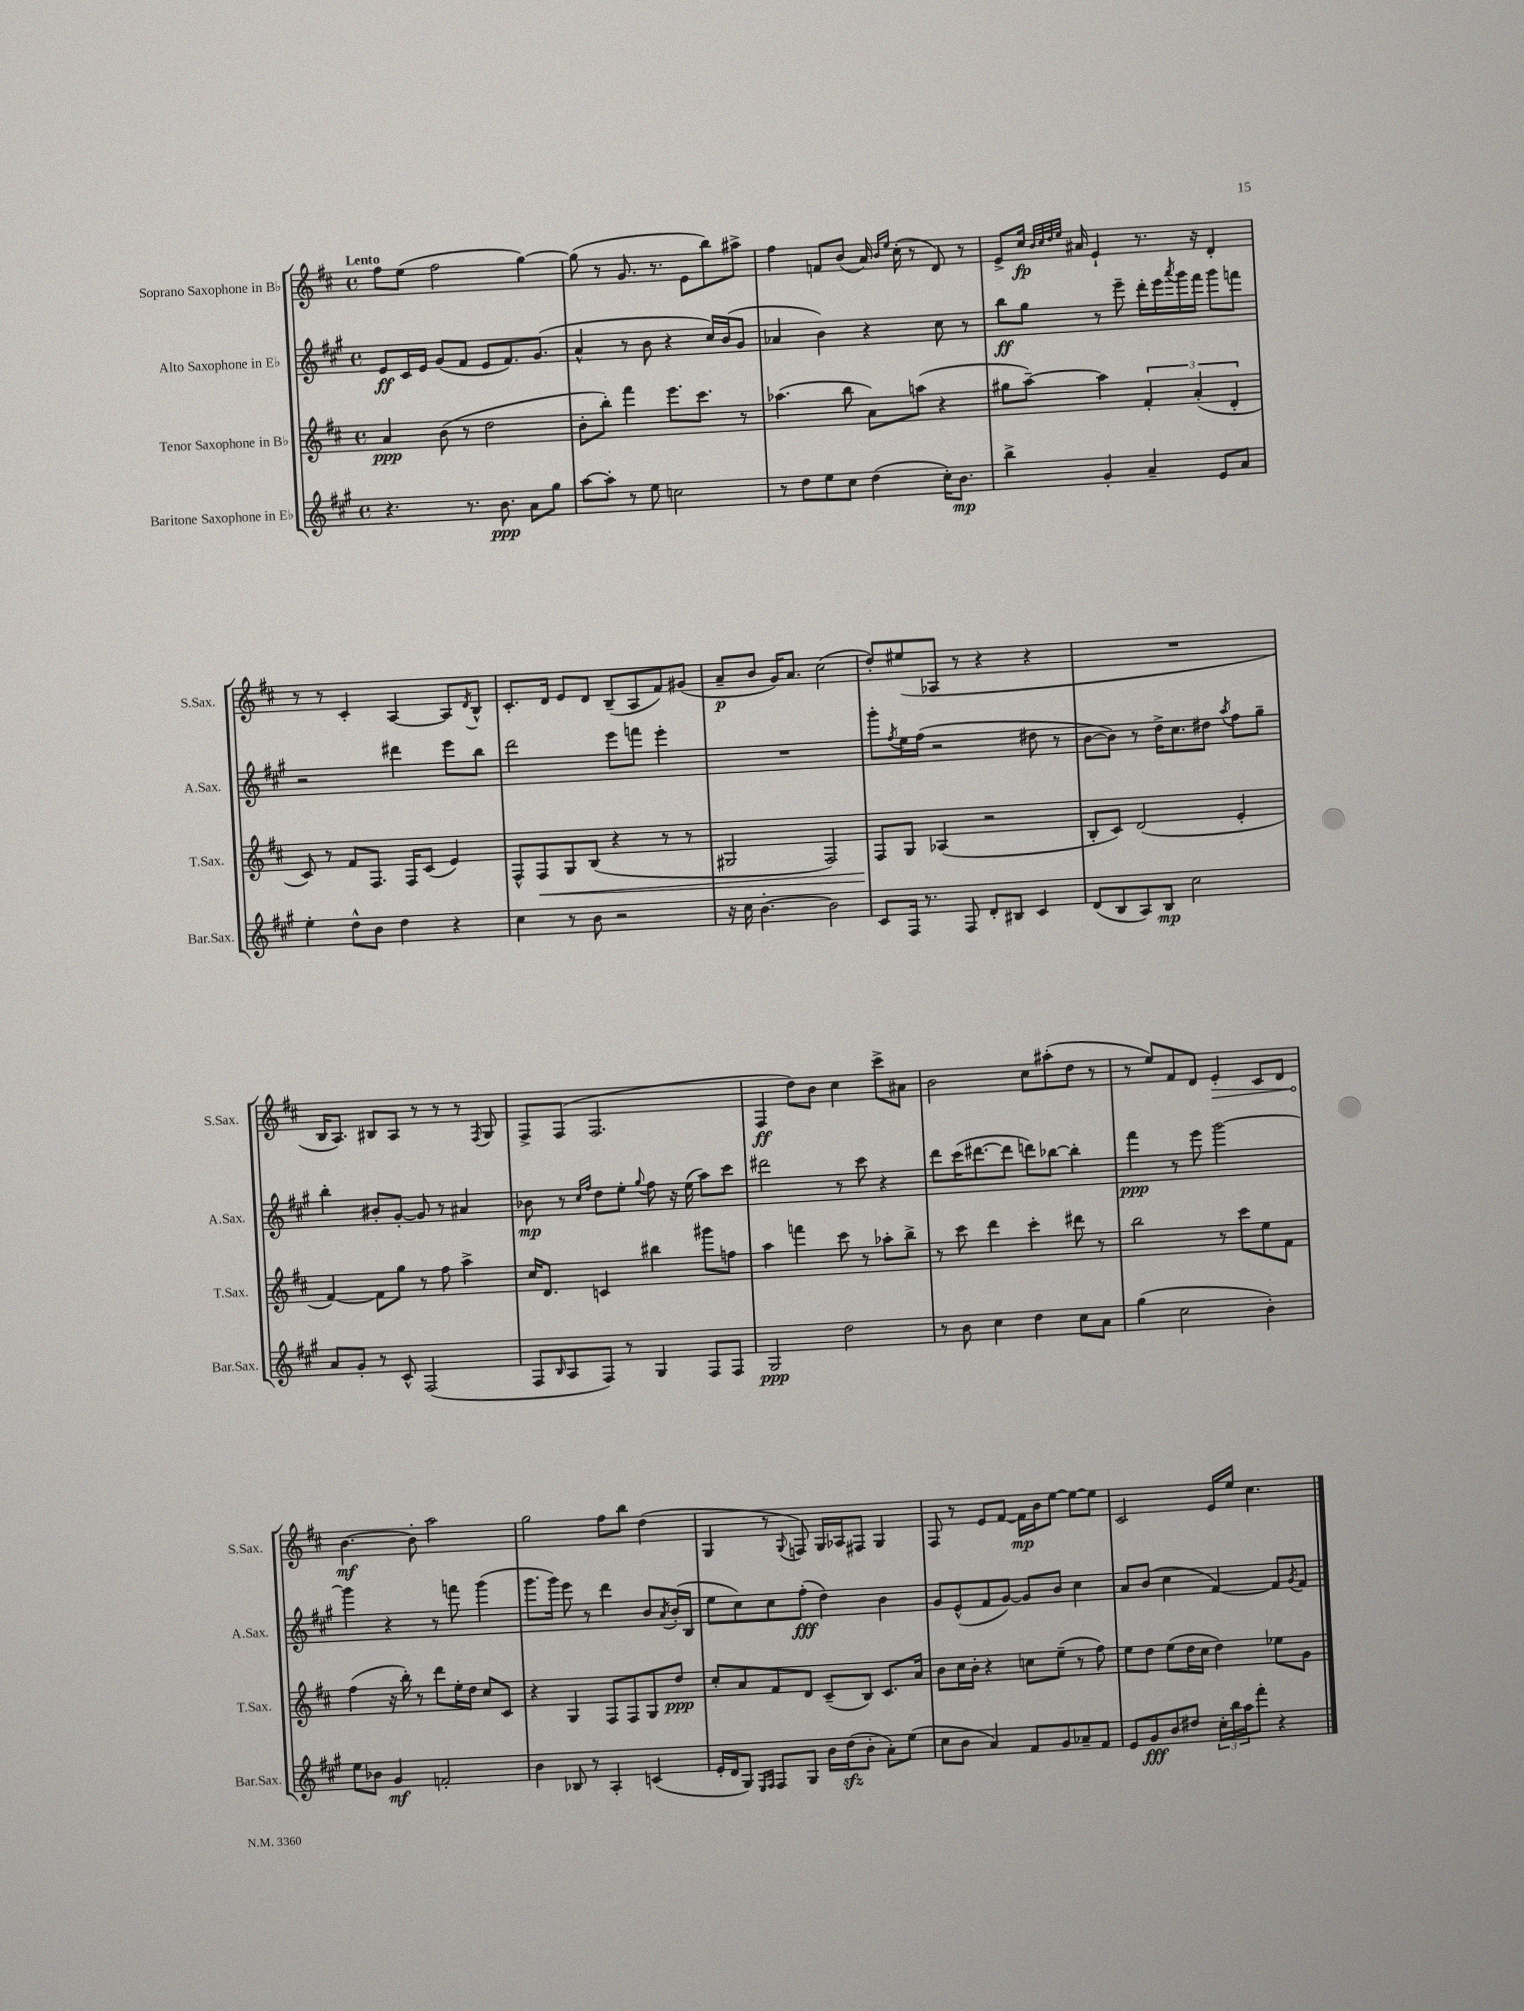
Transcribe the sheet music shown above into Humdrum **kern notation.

**kern	**dynam	**kern	**dynam	**kern	**dynam	**kern	**dynam
*part4	*part4	*part3	*part3	*part2	*part2	*part1	*part1
*staff4	*staff4	*staff3	*staff3	*staff2	*staff2	*staff1	*staff1
*I"Baritone Saxophone in E♭	*	*I"Tenor Saxophone in B♭	*	*I"Alto Saxophone in E♭	*	*I"Soprano Saxophone in B♭	*
*I'Bar.Sax.	*	*I'T.Sax.	*	*I'A.Sax.	*	*I'S.Sax.	*
*clefG2	*	*clefG2	*	*clefG2	*	*clefG2	*
*k[f#c#g#]	*	*k[f#c#]	*	*k[f#c#g#]	*	*k[f#c#]	*
*M4/4	*	*M4/4	*	*M4/4	*	*M4/4	*
*met(c)	*	*met(c)	*	*met(c)	*	*met(c)	*
=1	=1	=1	=1	=1	=1	=1	=1
!	!	!	!	!	!	!LO:TX:a:B:t=Lento	!
4.r	.	4a/	ppp	8e/L	ff	8ff#\L	.
.	.	.	.	16c#/L	.	(8ee\J	.
.	.	.	.	16e/JJ	.	.	.
.	.	(8b\	.	(8g#/L	.	2ff#\	.
8.r	.	8r	.	8f#/J	.	.	.
.	.	2dd\	.	8e/L	.	.	.
8.b\	ppp	.	.	.	.	.	.
.	.	.	.	8.f#/)	.	.	.
8a\L	.	.	.	.	.	[4gg\)	.
.	.	.	.	(8.g#/J	.	.	.
8gg#\J	.	.	.	.	.	.	.
=2	=2	=2	=2	=2	=2	=2	=2
[8aa\L	.	8b'\L	.	4a^^/	.	(8gg\]	.
8aa'\J]	.	8bb'\J)	.	.	.	8r	.
8r	.	4fff#\	.	8r	.	8.g/	.
8ee\	.	.	.	8b\	.	.	.
.	.	.	.	.	.	8.r	.
2ccn\	.	8.eee\L	.	4r	.	.	.
.	.	.	.	.	.	8e\L	.
.	.	8.ccc#\J	.	.	.	.	.
.	.	.	.	16cc#/LL)	.	8bb\)	.
.	.	.	.	(16b/J	.	.	.
.	.	8r	.	8g#/J	.	8aa#X^\J	.
=3	=3	=3	=3	=3	=3	=3	=3
8r	.	(4.aa-X\	.	4a-X/	.	4ff#\	.
8dd\L	.	.	.	.	.	.	.
8ee\	.	.	.	4b\)	.	8fn/L	.
8cc#\J	.	8bb\	.	.	.	(8b/J	.
(4dd\	.	8a\L)	.	4r	.	16a/)	.
.	.	.	.	.	.	16qqb/LL	.
.	.	.	.	.	.	16qqee/JJ	.
.	.	.	.	.	.	(16cc#'\	.
.	.	(8aan\J	.	.	.	8r	.
16cc#'\KL)	.	4r	.	8cc#\	.	8d/)	.
8.b\J	mp	.	.	.	.	.	.
.	.	.	.	8r	.	8r	.
=4	=4	=4	=4	=4	=4	=4	=4
4bb^\	.	8gg#X\L	.	8bb\L	ff	8e^/L	.
.	.	[8aa~\J)	.	8gg#\J	.	16cc#/Jk	fp
.	.	.	.	.	.	32qqb/LLL	.
.	.	.	.	.	.	32qqcc#/	.
.	.	.	.	.	.	32qqdd/	.
.	.	.	.	.	.	32qqee/JJJ	.
.	.	.	.	.	.	16a#X/	.
4g#'/	.	4aa\]	.	8r	.	4e`/	.
.	.	.	.	8eee~\	.	.	.
4a~/	.	6f#'/	.	16ddd'\LL	.	8.r	.
.	.	.	.	16eee\	.	.	.
.	.	.	.	8qaaa/	.	.	.
.	.	.	.	16ggg#\	.	.	.
.	.	(6a'/	.	.	.	.	.
.	.	.	.	16fff#\JJ	.	16r	.
8e/L	.	.	.	8ggg#\L	.	4d'/	.
.	.	6d'/	.	.	.	.	.
8a/J	.	.	.	8fffn\J	.	.	.
!!LO:LB:g=z
=5	=5	=5	=5	=5	=5	=5	=5
4ee'\	.	8c#/)	.	2r	.	8r	.
.	.	8r	.	.	.	8r	.
8dd^^\L	.	8f#/L	.	.	.	4c#'/	.
8b\J	.	8.F#/J	.	.	.	.	.
4dd\	.	.	.	4ddd#X\	.	[4A/	.
.	.	16F#/KL	.	.	.	.	.
.	.	(8c#/J	.	.	.	.	.
4r	.	4e/)	.	8eee\L	.	8A/L]	.
.	.	.	.	.	.	8qd/	.
.	.	.	.	8bb\J	.	8B^^/J	.
=6	=6	=6	=6	=6	=6	=6	=6
4cc#\	.	8F#^^/L	.	2ddd\	.	8.c#'/L	.
!	!	!	!LO:HP:b	!	!	!	!
.	.	8F#/	<	.	.	.	.
.	.	.	.	.	.	16d/Jk	.
8r	.	8G/	.	.	.	8e/L	.
8b\	.	(8B/J	.	.	.	8d/J	.
2r	.	4r	.	8eee\L	.	(8B~/L	.
.	.	.	.	8fffn\J	.	8A/	.
.	.	8r	.	4eee'\	.	8f#/)	.
.	.	8r	.	.	.	(8g#X/J	.
=7	=7	=7	=7	=7	=7	=7	=7
16r	.	2G#X/	.	1r	.	8a~/L	p
16cc#\	.	.	.	.	.	.	.
[4.b'\	.	.	.	.	.	8b/J	.
.	.	.	.	.	.	16g/KL)	.
.	.	.	.	.	.	8.a/J	.
2b\]	.	2F#/)	.	.	.	(2cc#\	.
=8	=8	=8	=8	=8	=8	=8	=8
8c#/L	.	8F#/L	.	8ggg#'\L	.	8dd'/L)	.
.	.	.	.	8qff#/	.	.	.
16F#/Jk	.	8G/J	[	16ee\L	.	(8ee#X/	.
8.r	.	.	.	(16ff#\JJ	.	.	.
.	.	(4A-X/	.	2r	.	8A-X/J	.
8F#/	.	.	.	.	.	8r	.
8d'/L	.	2r	.	.	.	4r	.
8B#X/J	.	.	.	.	.	.	.
4c#/	.	.	.	8dd#X\	.	4r	.
.	.	.	.	8r	.	.	.
=9	=9	=9	=9	=9	=9	=9	=9
(8d/L	.	8B'/L	.	[8b\L	.	1r	.
8B/	.	8c#/J)	.	8b\J])	.	.	.
8A/)	.	(2d/	.	8r	.	.	.
8B/J	mp	.	.	16dd^\KL	.	.	.
.	.	.	.	8.cc#\	.	.	.
2cc#\	.	.	.	.	.	.	.
.	.	.	.	8dd#X\J	.	.	.
.	.	.	.	8qaa/	.	.	.
.	.	4e'/	.	8ff#\L	.	.	.
.	.	.	.	8gg#~\J	.	.	.
!!LO:LB:g=z
=10	=10	=10	=10	=10	=10	=10	=10
8a/L	.	[4f#/)	.	4bb'\	.	16B/KL	.
.	.	.	.	.	.	8.A/J)	.
8g#'/J	.	.	.	.	.	.	.
8r	.	8f#\L]	.	8b#X'/L	.	8B#X/L	.
8c#^^/	.	8gg\J	.	[8g#'/J	.	8A/J	.
(2F#/	.	8r	.	8g#/]	.	8r	.
.	.	8ff#\	.	8r	.	8r	.
.	.	4aa^\	.	4a#X/	.	8r	.
.	.	.	.	.	.	8qF#/	.
.	.	.	.	.	.	8G/	.
=11	=11	=11	=11	=11	=11	=11	=11
8F#/L	.	16cc#/KL	.	8b-X\	mp	8F#^/L	.
.	.	8.d/J	.	.	.	.	.
16qqB/	.	.	.	.	.	.	.
8A/	.	.	.	8r	.	(8F#/J	.
.	.	.	.	16qqcc#/LL	.	.	.
.	.	.	.	16qqff#/JJ	.	.	.
8F#/J)	.	4cn/	.	8dd\L	.	2.F#/	.
8r	.	.	.	8ee'\J	.	.	.
.	.	.	.	8qqgg#/	.	.	.
4G#/	.	4bb#X\	.	8ff#\	.	.	.
.	.	.	.	16r	.	.	.
.	.	.	.	(16ee\	.	.	.
8F#/L	.	8ggg#X\L	.	8aa\L)	.	.	.
8F#/J	.	8ffn\J	.	8ccc#\J	.	.	.
=12	=12	=12	=12	=12	=12	=12	=12
2G#/	ppp	4aa\	.	2ddd#X\	.	4F#/	ff
.	.	4fffn\	.	.	.	8dd\L)	.
.	.	.	.	.	.	8b\J	.
2dd\	.	8ccc#\	.	8r	.	4cc#\	.
.	.	8r	.	8ccc#\	.	.	.
.	.	8aa-X'\L	.	4r	.	8ccc#^\L	.
.	.	8bb^\J	.	.	.	8a#X\J	.
=13	=13	=13	=13	=13	=13	=13	=13
8r	.	8r	.	8ddd\L	.	2b\	.
8b\	.	8ccc#\	.	(16ccc#\K	.	.	.
.	.	.	.	[8.ddd#X\	.	.	.
4cc#\	.	4ddd\	.	.	.	.	.
.	.	.	.	8ddd#\J]	.	.	.
4dd\	.	4ccc#'\	.	8dddn\L)	.	8cc#\L	.
.	.	.	.	[8bb-X\J	.	(8aa#X'\	.
8cc#\L	.	8ddd#X\	.	4bb-'\]	.	8dd\J	.
8a\J	.	8r	.	.	.	8r	.
=14	=14	=14	=14	=14	=14	=14	=14
(4gg#\	.	2bb\	.	4fff#\	ppp	8r	.
.	.	.	.	.	.	8ee/L)	.
2cc#\	.	.	.	8r	.	8f#/	.
.	.	.	.	8eee\	.	8d/J	.
!	!	!	!	!	!	!	!LO:HP:b
.	.	8r	.	[2ggg#\	.	4e'/	>
.	.	8ccc#\L	.	.	.	.	.
4b'\)	.	8ee\	.	.	.	8c#/L	.
.	.	8f#\J	.	.	.	8d/J	.
!!LO:LB:g=z
=15	=15	=15	=15	=15	=15	=15	=15
8ee\L	.	(4ff#\	.	4ggg#\]	.	[4.b\	mf
8b-X\J	.	.	.	.	.	.	.
4g#/	mf	16r	.	4r	.	.	.
.	.	16bb'\)	.	.	.	.	.
.	.	8r	.	.	.	8b'\]	]
2fn'/	.	8ddd\L	.	8r	.	2aa\	.
.	.	16ee'\L	.	8fffn\	.	.	.
.	.	16dd\JJ	.	.	.	.	.
.	.	8cc#/L	.	(4ggg#\	.	.	.
.	.	8c#/J	.	.	.	.	.
=16	=16	=16	=16	=16	=16	=16	=16
4b\	.	4r	.	8.ggg#\L	.	2gg\	.
.	.	.	.	16ggg#\Jk)	.	.	.
8B-X/	.	4G/	.	8eee\	.	.	.
8r	.	.	.	8r	.	.	.
4A'/	.	8F#/L	.	4ddd\	.	8ff#\L	.
.	.	8F#/	.	.	.	8bb\J	.
(4cn/	.	8G/	.	8b/L	.	(4dd\	.
.	.	.	.	8qa/	.	.	.
.	.	8dd/J	ppp	(16b'/L	.	.	.
.	.	.	.	16B/JJ	.	.	.
=17	=17	=17	=17	=17	=17	=17	=17
16e'/LL	.	8cc#'/L	.	8ee\L	.	4G/	.
16d/J	.	.	.	.	.	.	.
8G#/J)	.	8a/	.	8cc#\)	.	.	.
16qqE/LL	.	.	.	.	.	.	.
16qqF#/JJ	.	.	.	.	.	.	.
8F#/L	.	8f#/	.	8cc#\	.	8r	.
.	.	.	.	.	.	8qqG/	.
8G#/J	.	8d/J	.	(8ff#'\J	fff	8Fn/)	.
16b\LL	.	(8c#~/L	.	4dd\)	.	16G/LL	.
(16ddzz\J	.	.	.	.	.	16A-X/J	.
8b'\J	.	8B/J)	.	.	.	8F#X/J	.
8a'\L)	.	8.c#/L	.	4b\	.	4G/	.
(8ee\J	.	.	.	.	.	.	.
.	.	16a/Jk	.	.	.	.	.
=18	=18	=18	=18	=18	=18	=18	=18
8cc#\L	.	8b\L	.	8g#/L	.	8F#/	.
8b\J	.	16cc#\L	.	(8e^^/	.	8r	.
.	.	16b'\JJ	.	.	.	.	.
4a/)	.	4r	.	8f#/	.	8e/L	.
.	.	.	.	[8g#/J)	.	[8f#/J	.
8f#/L	.	8ccn\L	.	8g#/L]	.	16f#\LL]	mp
.	.	.	.	.	.	16b\J	.
8g#/	.	(8ee~\J	.	8b/J	.	[8ee\J	.
8a-X~/	.	8r	.	4cc#\	.	8ee\L_	.
8f#/J	.	8ff#\)	.	.	.	8ee\J]	.
=19	=19	=19	=19	=19	=19	=19	=19
8e/L	.	8ee\L	.	8a/L	.	2c#/	.
8g#/	fff	8dd\J	.	(8b/J	.	.	.
8b/	.	(8ee\L	.	4cc#\	.	.	.
8dd#X/J	.	16dd\L	.	.	.	.	.
.	.	16cc#\JJ	.	.	.	.	.
24cc#'\LL	.	4dd\)	.	[4f#/)	.	16e/LL	.
24bb\	.	.	.	.	.	.	.
.	.	.	.	.	.	16ee/JJ	.
24aa\J	.	.	.	.	.	.	.
8fff#'\J	.	.	.	.	.	4.cc#\	.
4r	.	8ee-X\L	.	8f#/L]	.	.	.
.	.	.	.	8qg#/	.	.	.
.	.	8g\J	.	8f#/J	.	.	.
==	==	==	==	==	==	==	==
*-	*-	*-	*-	*-	*-	*-	*-
